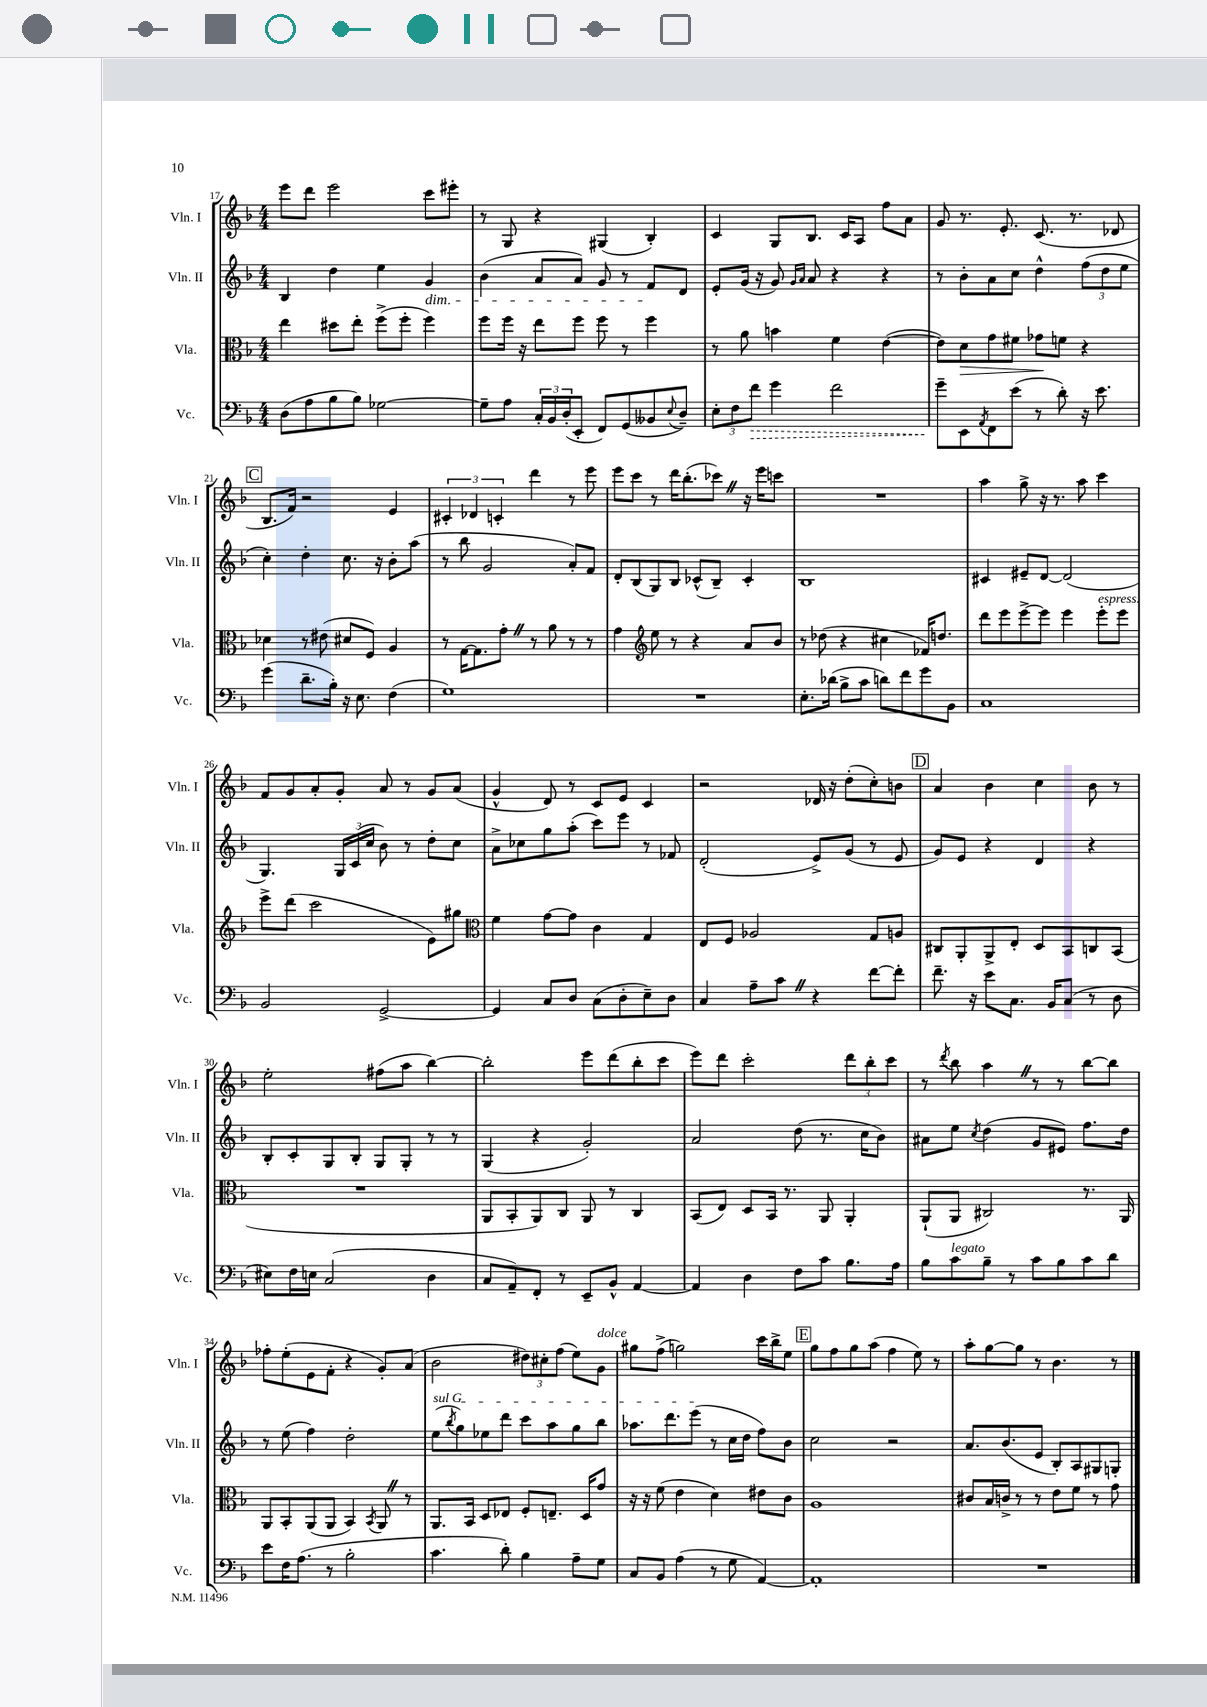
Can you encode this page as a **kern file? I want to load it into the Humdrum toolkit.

**kern	**kern	**kern	**kern
*staff4	*staff3	*staff2	*staff1
*clefF4	*clefC3	*clefG2	*clefG2
*k[b-]	*k[b-]	*k[b-]	*k[b-]
*M4/4	*M4/4	*M4/4	*M4/4
(8D	4ee	4B-	8eee
8A	.	.	8ddd
8B-	8dd#	4dd	2eee
8B-)	8ee'	.	.
[2G-	(8ff^	4ee	.
.	8ff'	.	.
.	4ff)	4g	8ccc
.	.	.	8eee#'
=	=	=	=
8G-~]	8ff	(4b-	8r
8A	16ff	.	8G
.	16r	.	.
24C'	8ee	8a	4r
24BB-	.	.	.
(24D'	.	.	.
8EE'	8ff	8a)	.
8FF)	8ff	8g	(4G#
(8GG	8r	8r	.
8BB--	4ff	8f	4B-')
8qqE	.	.	.
8D~)	.	8d	.
=	=	=	=
12E'	8r	8e'	4c
12F	.	.	.
.	8a	(16g	.
12f	.	.	.
.	.	16r	.
4g	4b	8g)	8G
.	.	16qqg	.
.	.	16qqa	.
.	.	8a	8.B-
2f	4f	4r	.
.	.	.	16c
.	.	.	8A
.	([4e	4r	8ff
.	.	.	8a
=	=	=	=
8g~	8e])	8r	8g
8EE	8d	8b-'	8.r
8qAA	.	.	.
8FF	8g	8a	.
.	.	.	8.e'
(8e	8f#	8cc	.
8r	8g-	4dd^^	(8.c
8d')	8f	.	.
.	.	.	8.r
16r	4r	(12ff	.
8.e	.	.	.
.	.	12dd	.
.	.	.	8d-
.	.	12ee	.
=	=	=	=
(4g	4d-	4cc')	8.B-
.	.	.	16f)
8.d~	8r	4dd'	2r
.	(8e#	.	.
16B-')	.	.	.
16r	8d#	8.cc	.
8.E	.	.	.
.	8F)	.	.
.	.	16r	.
(4F	4A	8b-'	4e
.	.	(8aa	.
=	=	=	=
1G)	8r	8r	6c#'
.	[16G	8bb-	.
.	.	.	6d-
.	8.G]	.	.
.	.	2g	.
.	.	.	6c'
.	8g'	.	.
.	8r	.	4ddd
.	8a	.	.
.	8r	8a')	8r
.	8r	8f	8eee
=	=	=	=
1r	4g	8d'	8eee
.	.	(8B-	8ccc
*	*clefG2	*	*
.	8ee	8G)	8r
.	8r	8B-	16ddd
.	.	.	(8.bb-'
.	4r	(8c-^^	.
.	.	8B-~)	8ccc-)
.	8a	4c-'	16r
.	.	.	16eee
.	8b-	.	8ccc
=	=	=	=
8.E'	8r	1B-	1r
.	(8dd-	.	.
(16d-	.	.	.
8B-^	4r	.	.
8c	.	.	.
8d)	4cc#	.	.
8f	.	.	.
8g	16f-)	.	.
.	8.dd	.	.
8BB-	.	.	.
=	=	=	=
1C	8ddd	4c#	4aa
.	8eee	.	.
.	[8eee^	8e#~	8gg^
.	8eee]	[8d	16r
.	.	.	8.r
.	4eee	(2d]	.
.	.	.	8aa
.	8eee'	.	4ccc
.	8eee	.	.
=	=	=	=
2BB-	8eee^	4.G)	8f
.	(8ddd	.	8g
.	2ccc	.	8a'
.	.	24G	8g'
.	.	(24c	.
.	.	24cc	.
[2GG^	.	8b-)	8a
.	.	8r	8r
.	8e)	8dd'	8g
.	8gg#	8cc	(8a
=	=	=	=
*	*clefC3	*	*
4GG]	4f	8a^	4g^^
.	.	8cc-	.
8C	[8g	8gg	8d)
8D	8g]	(8aa'	8r
(8C	4c	8ccc)	8c
8D'	.	8eee	8e
8E~)	4G	8r	4c
8D	.	8f-	.
=	=	=	=
4C	8E	(2d'	2r
.	8F	.	.
8A~	2A-	.	.
8c	.	.	.
4r	.	8e^)	16d-
.	.	.	16r
.	.	(8g	(8dd'
[8f	8G	8r	8cc')
8f']	8A	8e	8b
=	=	=	=
8.f~	8C#	8g)	4a
.	8AA'	8e	.
16r	.	.	.
8e	8AA^	4r	4b-
8.C	8E'	.	.
.	8D	4d	4cc
16BB-	.	.	.
(8C	8BB-	.	.
8r	8C	4r	8b-
8D	(8BB-	.	8r
=	=	=	=
8E#)	1r	8B-'	2ee'
16F	.	8c'	.
16E	.	.	.
(2C	.	8G	.
.	.	8B-'	.
.	.	8G	(8ff#
.	.	8G'	8aa
4D	.	8r	[4bb-)
.	.	8r	.
=	=	=	=
8C	8AA	(4G	2bb-']
8AA~)	8BB-'	.	.
8FF'	8AA)	4r	.
8r	8C	.	.
8EE~	8AA	2g')	8eee
8BB-^^	8r	.	(8ddd
[4AA	4C	.	8bb-'
.	.	.	8ccc
=	=	=	=
4AA]	(8BB-	2a	8eee)
.	8E)	.	8ddd
4D	8D	.	2ccc'
.	16BB-	.	.
.	8.r	.	.
8F	.	(8dd	.
8c	8AA	8.r	.
8.B-	4AA'	.	12ddd
.	.	16cc	.
.	.	.	12bb-'
.	.	8b-)	.
.	.	.	12ccc
16A	.	.	.
=	=	=	=
8B-	(8AA`	8a#	8r
.	.	.	8qddd
8c	8AA	8ee	8bb-
.	.	8qcc	.
8B-~	2C#)	(4dd	4aa
8r	.	.	.
8c	.	8g	8r
8B-	.	8e#)	8r
8c	8.r	8.ff	[8bb-
8d	.	.	8bb-]
.	16AA	16dd	.
=	=	=	=
8e	8AA	8r	8ff-'
16F	8BB-'	(8ee	(8ee'
(8.A	.	.	.
.	(8AA	4ff)	8e
8r	8AA	.	8f'
2B-'	4BB-)	2dd'	4r
.	8qBB-	.	.
.	8AA	.	8g')
.	8r	.	(8a
=	=	=	=
4.c	8.AA	(8ee	2b-
.	.	8qbb-	.
.	.	8gg)	.
.	16BB-	.	.
.	8D	8ee-	.
8d')	8E-	8ddd	.
4B-	8F'	8ccc	12dd#)
.	.	.	12cc#'
.	8.E~	8aa	.
.	.	.	(12ff
8A~	.	8gg	8ee)
.	16D	.	.
8G	8g	8bb-	8g
=	=	=	=
8C	16r	8.aa-	8gg#
.	16r	.	.
8BB-	(8f	.	(8ff^
.	.	8.ddd	.
(4A	4e	.	2gg)
.	.	(8eee	.
8r	4d)	8r	.
8G	.	16cc	.
.	.	16dd	.
[4AA)	8e#	8ff)	16ccc
.	.	.	16bb-^
.	8c	8b-	8ee
=	=	=	=
1AA']	1A	2cc	8gg
.	.	.	8ff
.	.	.	8gg
.	.	.	(8aa
.	.	2r	4ff
.	.	.	8ee)
.	.	.	8r
=	=	=	=
1r	8c#	8.a	8aa'
.	16B-	.	[8gg
.	16c^	(8.b-	.
.	8r	.	8gg]
.	8r	8e	8r
.	8e	8B-')	4.b-
.	8f	8A	.
.	8r	8G#	.
.	8g	8G'	8r
==	==	==	==
*-	*-	*-	*-
